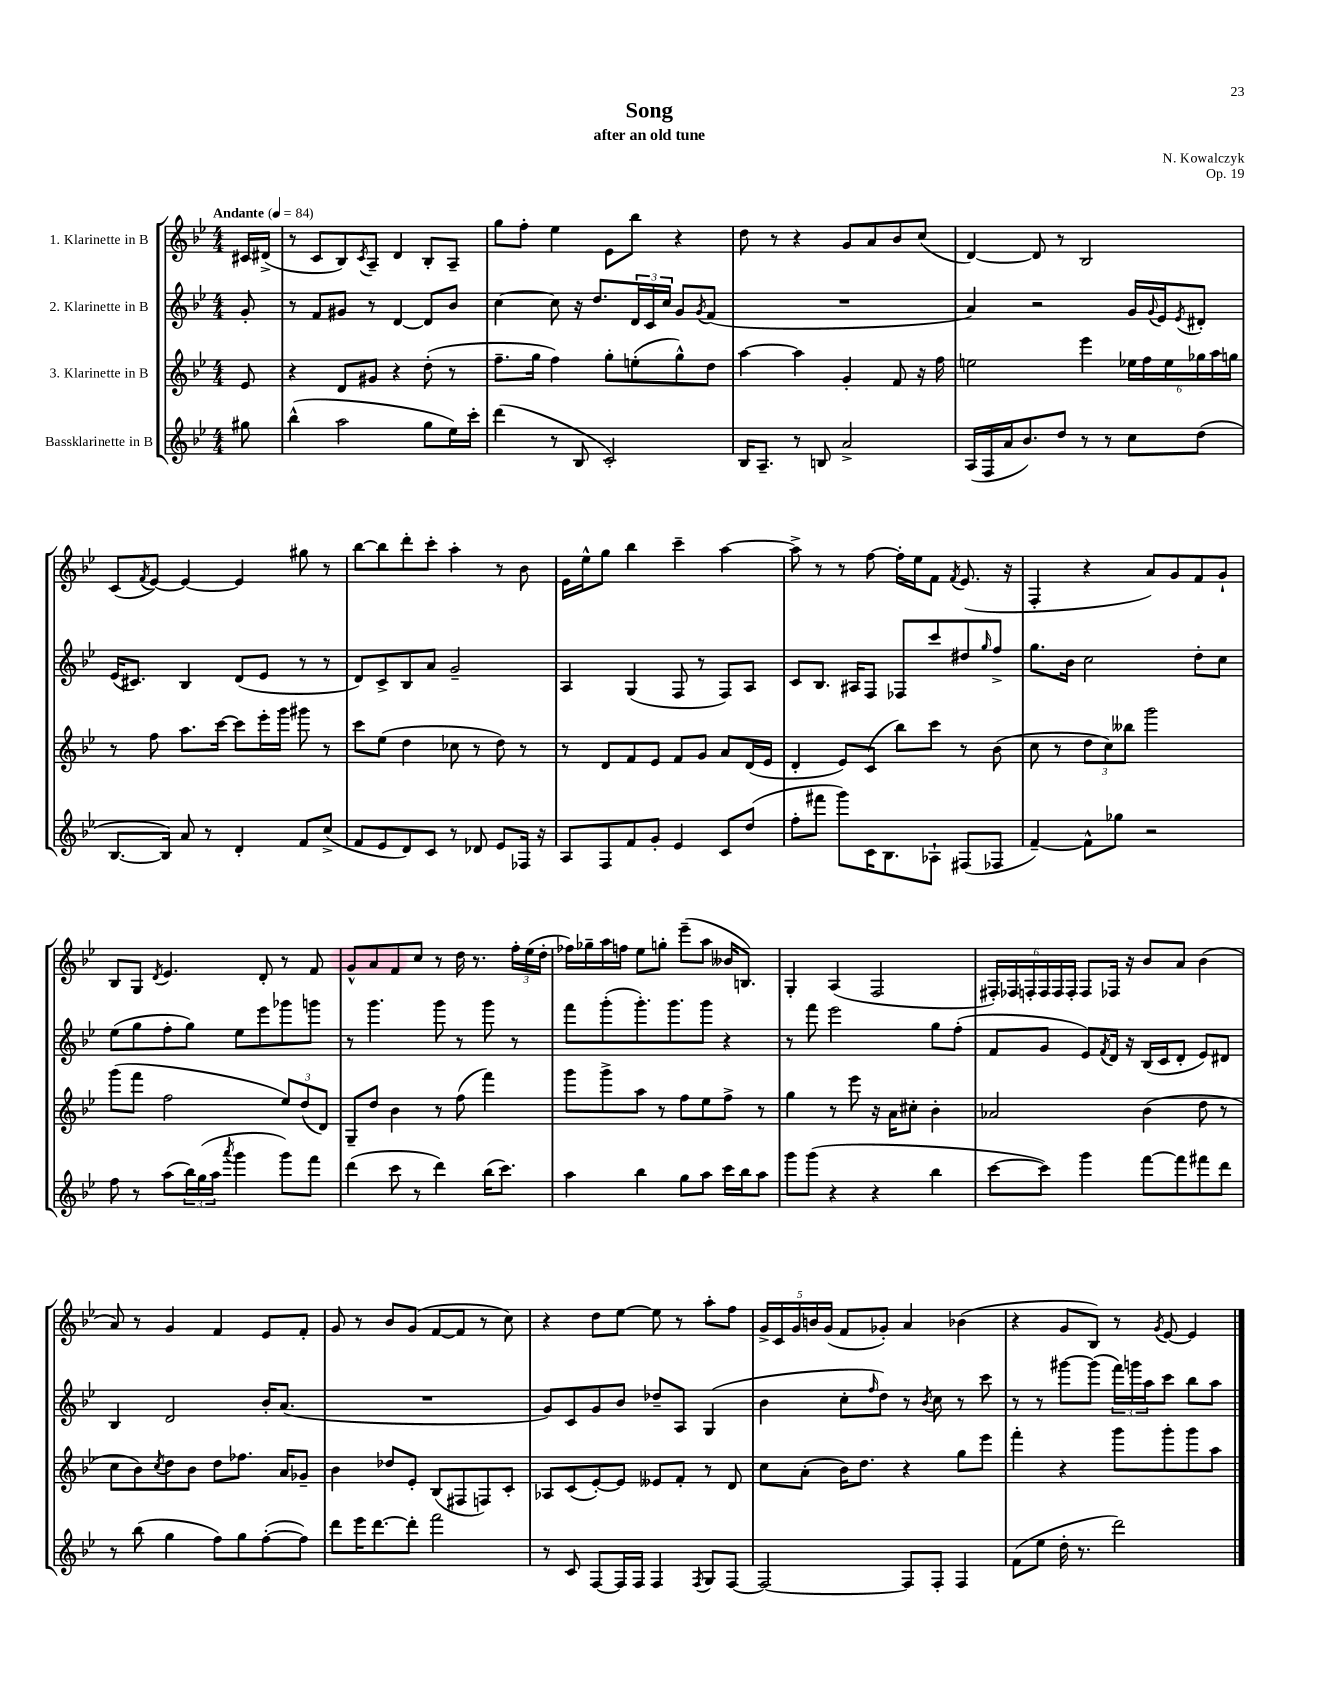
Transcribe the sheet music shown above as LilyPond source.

\header { title = "Song" composer = "N. Kowalczyk" subtitle = "after an old tune" opus = "Op. 19" }
<<
\new StaffGroup <<
\new Staff = "s0" \with { instrumentName = "1. Klarinette in B" } {
    \clef treble \key bes \major \numericTimeSignature \time 4/4 \partial 8 \tempo "Andante" 4 = 84
    cis'16 dis'16->( |
    r8 c'8 bes8) \acciaccatura { c'8 } a8-- d'4 bes8-. a8-- |
    g''8 f''8-. ees''4 ees'8 bes''8 r4 |
    d''8 r8 r4 g'8 a'8 bes'8 c''8( |
    d'4~) d'8 r8 bes2 |
    c'8( \acciaccatura { f'8 } ees'8~) ees'4~ ees'4 gis''8 r8 |
    bes''8~ bes''8 d'''8-. c'''8-. a''4-. r8 bes'8 |
    ees'16 ees''16-^ g''8 bes''4 c'''4-- a''4~ |
    a''8-> r8 r8 f''8~ f''16-. ees''16 f'8 \acciaccatura { f'8 } ees'8.( r16 |
    f4-. r4 a'8) g'8 f'8 g'8-! |
    bes8 g8 \acciaccatura { d'8 } ees'4. d'8-. r8 f'8 |
    g'8-^ a'8 f'8 c''8 r8 d''16 r8. \tuplet 3/2 { f''16-. ees''16( d''16-. } |
    fes''16) ges''16-- a''16 f''16 ees''8 g''8-. ees'''8--( a''8 beses'16 b8.) |
    g4-. a4( f2 |
    \tuplet 6/4 { fis16-.) fes16 f16-. f16 f16 f16-. } f8 fes16 r16 bes'8 a'8 bes'4( |
    a'8) r8 g'4 f'4 ees'8 f'8-. |
    g'8 r8 bes'8 g'8( f'8~ f'8 r8 c''8) |
    r4 d''8 ees''8~ ees''8 r8 a''8-. f''8 |
    \tuplet 5/4 { g'16-> c'16 g'16 b'16 g'16( } f'8 ges'8-.) a'4 bes'4( |
    r4 g'8 bes8) r8 \acciaccatura { g'8 } ees'8~ ees'4 \bar "|." |
}
\new Staff = "s1" \with { instrumentName = "2. Klarinette in B" } {
    \clef treble \key bes \major \numericTimeSignature \time 4/4 \partial 8
    g'8-. |
    r8 f'8 gis'8 r8 d'4~ d'8 bes'8 |
    c''4~ c''8 r16 d''8. \tuplet 3/2 { d'16 c'16 c''16 } g'8 \acciaccatura { g'8 } f'8( |
    R1 |
    a'4) r2 g'16 \appoggiatura { g'8 } ees'16 \acciaccatura { ees'8 } dis'8-. |
    ees'16( cis'8.) bes4 d'8( ees'8 r8 r8 |
    d'8) c'8-> bes8 a'8 g'2-- |
    a4 g4( f8 r8 f8) a8 |
    c'8 bes8. ais16 f8 fes8 c'''8 dis''8 \grace { g''16 } f''8-> |
    g''8. bes'16 c''2 d''8-. c''8 |
    ees''8( g''8 f''8-. g''8) ees''8 ees'''8 ges'''8 g'''8 |
    r8 g'''4. g'''8 r8 g'''8 r8 |
    f'''8 g'''8-.( g'''8.-.) g'''8. g'''8 r4 |
    r8 f'''8 ees'''2 g''8 f''8-.( |
    f'8 g'8 ees'8) \acciaccatura { f'8 } d'16 r16 bes16( c'16 d'8-. ees'8) dis'8 |
    bes4 d'2 bes'16-. a'8.( |
    R1 |
    g'8) c'8 g'8 bes'8 des''8-- a8 g4( |
    bes'4 c''8-. \grace { f''16 } d''8) r8 \acciaccatura { bes'8 } c''8 r8 c'''8 |
    r8 r8 gis'''8~ gis'''8( \tuplet 3/2 { f'''16) g'''16 a''16 } c'''8 bes''8 a''8 \bar "|." |
}
\new Staff = "s2" \with { instrumentName = "3. Klarinette in B" } {
    \clef treble \key bes \major \numericTimeSignature \time 4/4 \partial 8
    ees'8 |
    r4 d'8 gis'8 r4 d''8-.( r8 |
    f''8.-- g''16 f''4) g''8-. e''8-.( g''8-^) d''8 |
    a''4~ a''4 g'4-. f'8 r16 f''16 |
    e''2 ees'''4 \tuplet 6/4 { ees''16 f''16 ees''16 ges''16 a''16 g''16 } |
    r8 f''8 a''8. c'''16~ c'''8 ees'''16-. g'''16 gis'''8 r8 |
    c'''8 ees''8( d''4 ces''8 r8 d''8) r8 |
    r8 d'8 f'8 ees'8 f'8 g'8 a'8 d'16( ees'16 |
    d'4-. ees'8) c'8( bes''8) c'''8 r8 bes'8( |
    c''8 r8 \tuplet 3/2 { d''8 c''8) beses''8 } g'''2 |
    g'''8( f'''8 f''2 \tuplet 3/2 { ees''8) d''8( d'8) } |
    g8-- d''8 bes'4 r8 f''8( f'''4) |
    g'''8 g'''8-> a''8 r8 f''8 ees''8 f''8-> r8 |
    g''4 r8 ees'''8 r16 a'16 cis''8-. bes'4-. |
    aes'2 bes'4( d''8 r8 |
    c''8 bes'8) \acciaccatura { c''8 } d''8 bes'8 d''8 fes''8. a'16 ges'8-- |
    bes'4 des''8 ees'8-. bes8( fis8 f8) c'8-. |
    aes8 c'8( ees'8~-.) ees'8 eeses'8 f'8-. r8 d'8 |
    c''8 a'8-.( bes'16) d''8. r4 g''8 ees'''8 |
    f'''4-. r4 g'''8 g'''8-. g'''8 a''8 \bar "|." |
}
\new Staff = "s3" \with { instrumentName = "Bassklarinette in B" } {
    \clef treble \key bes \major \numericTimeSignature \time 4/4 \partial 8
    gis''8 |
    bes''4-^( a''2 g''8 ees''16) c'''16-. |
    d'''4( r8 bes8 c'2-.) |
    bes16 a8.-- r8 b8 a'2-> |
    a16( f16 a'16 bes'8.) d''8 r8 r8 c''8 d''8( |
    bes8.~ bes16) a'8 r8 d'4-. f'8 c''8->( |
    f'8 ees'8 d'8) c'8 r8 des'8 ees'8 fes16 r16 |
    a8 f8 f'8 g'8-. ees'4 c'8 d''8( |
    f''8-. fis'''8 g'''8) c'16 bes8. aes8-! fis8( fes8 |
    f'4~--) f'8-^ ges''8 r2 |
    f''8 r8 a''8( \tuplet 3/2 { bes''16) g''16( a''16 } \acciaccatura { a'''8 } g'''4 g'''8) f'''8 |
    d'''4( c'''8 r8 d'''4) bes''16( c'''8.) |
    a''4 bes''4 g''8 a''8 c'''16 bes''16 a''8 |
    g'''8 g'''8( r4 r4 bes''4 |
    c'''8~ c'''8) g'''4 f'''8~ f'''8 fis'''8 d'''8 |
    r8 bes''8( g''4 f''8) g''8 f''8~-.( f''8) |
    d'''8 ees'''16 d'''8.~ d'''8-. f'''2 |
    r8 c'8 f8~ f16 f16 f4 \acciaccatura { f8 } g8 f8~ |
    f2~ f8 f8-. f4 |
    f'8( ees''8 d''16-. r8. d'''2) \bar "|." |
}
>>
>>
\layout { \context { \Score \remove "Bar_number_engraver" } }
